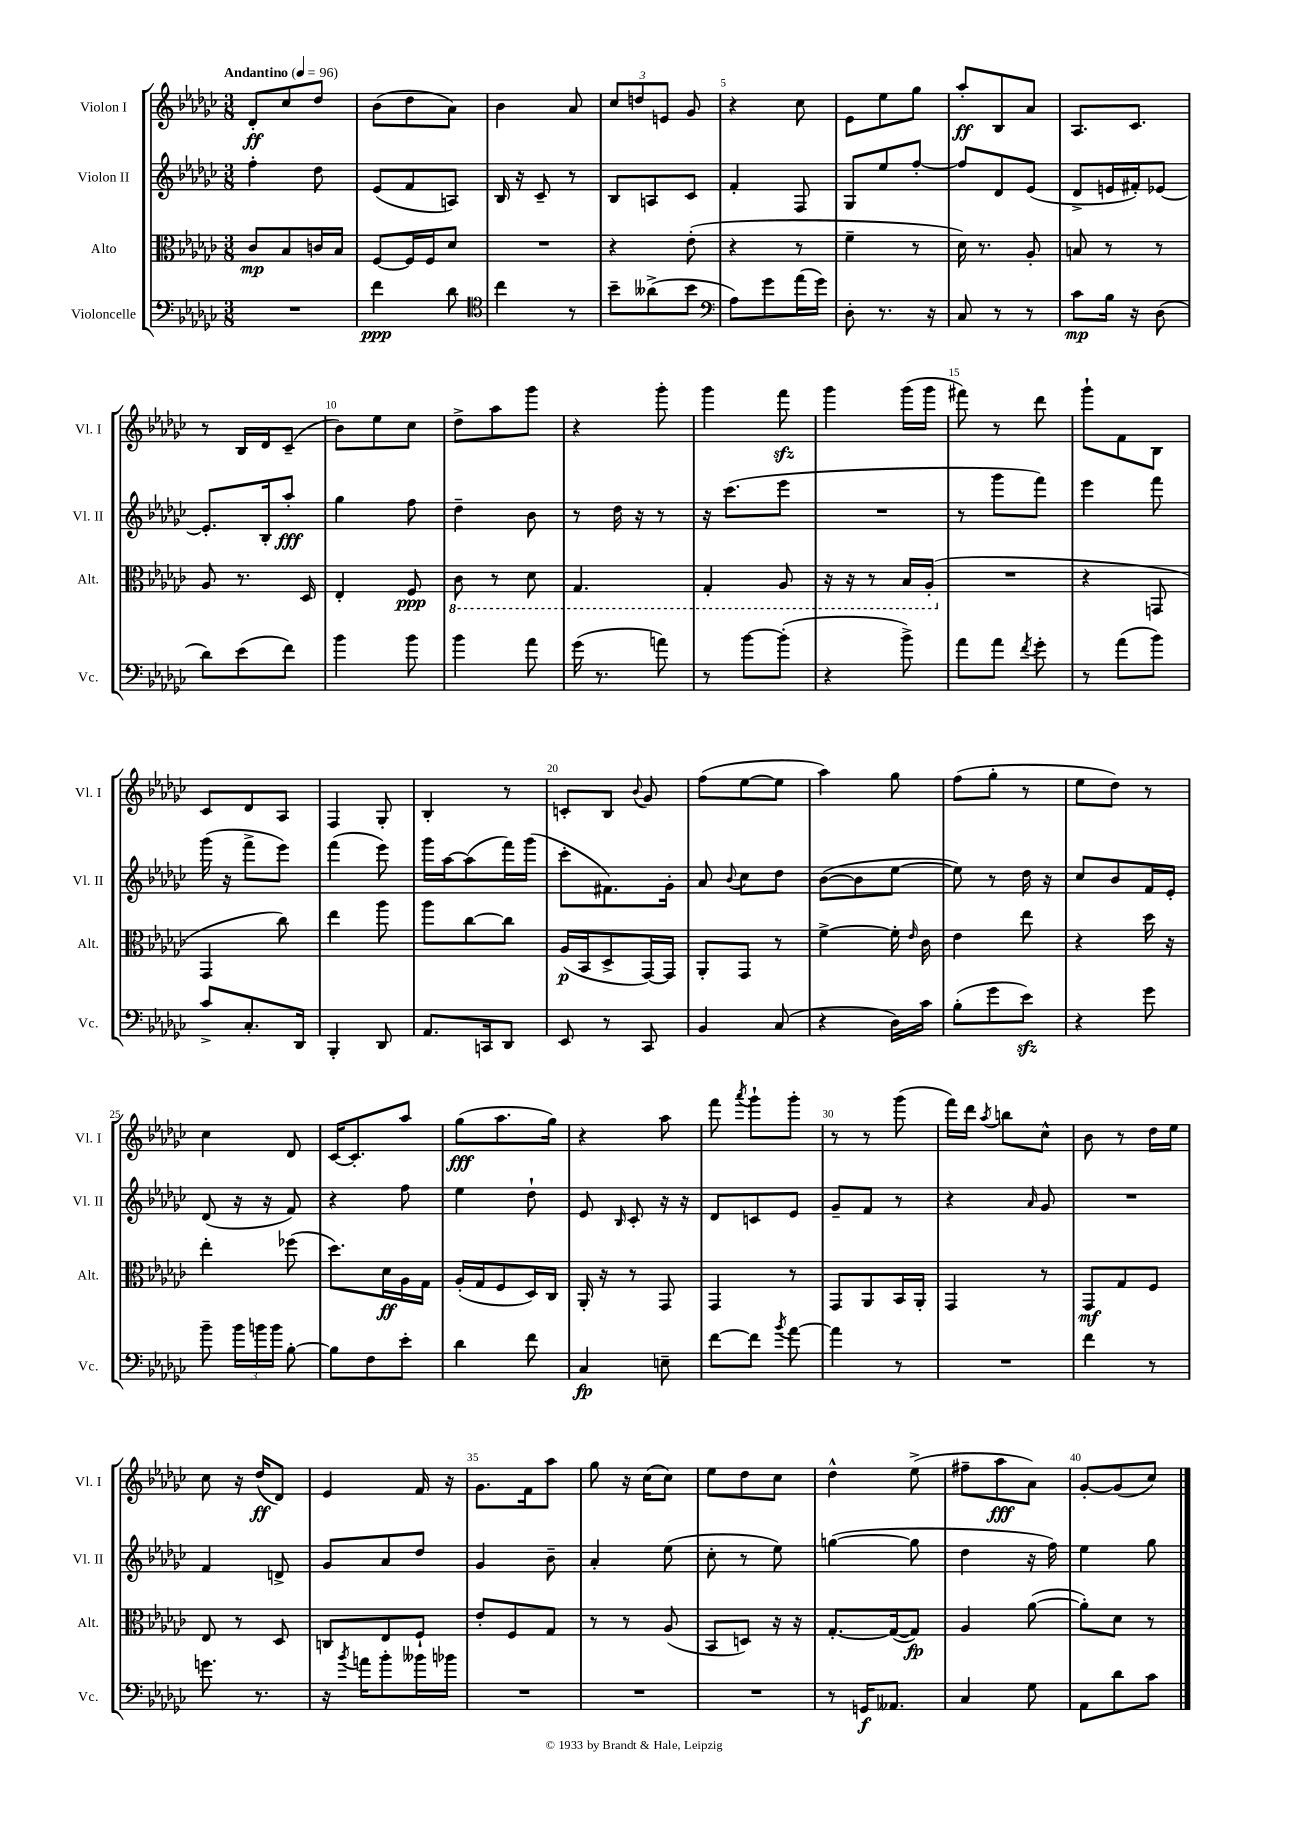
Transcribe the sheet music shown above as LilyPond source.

<<
\new StaffGroup <<
\new Staff = "s0" \with { instrumentName = "Violon I" shortInstrumentName = "Vl. I" } {
    \clef treble \key ges \major \numericTimeSignature \time 3/8 \tempo "Andantino" 4 = 96
    \autoBeamOff des'8[-.\ff ces''8 des''8] |
    bes'8[( des''8 aes'8]) |
    bes'4 aes'8 |
    \tuplet 3/2 { ces''8[ d''8 e'8] } ges'8 |
    r4 ces''8 |
    ees'8[ ees''8 ges''8] |
    aes''8[-.\ff bes8 aes'8] |
    aes8.[ ces'8.] |
    r8 bes16[ des'16 ces'8]--( |
    bes'8[) ees''8 ces''8] |
    des''8[-> aes''8 ges'''8] |
    r4 ges'''8-. |
    ges'''4 f'''8\sfz |
    ges'''4 ges'''16[( ges'''16] |
    fis'''8) r8 des'''8 |
    ges'''8[-! f'8 bes8] |
    ces'8[ des'8 aes8] |
    f4 ges8-. |
    bes4-. r8 |
    c'8[-. bes8] \appoggiatura { bes'8 } ges'8 |
    f''8[( ees''8~ ees''8] |
    aes''4) ges''8 |
    f''8[( ges''8]-. r8 |
    ees''8[ des''8]) r8 |
    ces''4 des'8 |
    ces'16[~ ces'8.-. aes''8] |
    ges''8[\fff( aes''8. ges''16]) |
    r4 aes''8 |
    f'''8 \acciaccatura { aes'''8 } ges'''8[-! ges'''8]-. |
    r8 r8 ges'''8( |
    f'''16[) des'''16] \acciaccatura { aes''8 } b''8[ ces''8]-^ |
    bes'8 r8 des''16[ ees''16] |
    ces''8 r16 des''16[\ff( des'8]) |
    ees'4 f'16 r16 |
    ges'8.[ f'16 aes''8] |
    ges''8 r16 ces''16[( ces''8]) |
    ees''8[ des''8 ces''8] |
    des''4-^ ees''8->( |
    fis''8[-- aes''8\fff aes'8]) |
    ges'8[~-. ges'8( ces''8]) \bar "|." |
}
\new Staff = "s1" \with { instrumentName = "Violon II" shortInstrumentName = "Vl. II" } {
    \clef treble \key ges \major \numericTimeSignature \time 3/8
    \autoBeamOff f''4-. des''8 |
    ees'8[( f'8 a8]) |
    bes16 r16 ces'8-- r8 |
    bes8[ a8 ces'8] |
    f'4-. f8 |
    ges8[ ees''8 f''8]~-. |
    f''8[ des'8 ees'8]( |
    des'8[-> e'16 fis'16-.) ees'8]~ |
    ees'8.[-. bes16-. aes''8]-.\fff |
    ges''4 f''8 |
    des''4-- bes'8 |
    r8 des''16 r16 r8 |
    r16 ces'''8.[( ees'''8] |
    R4. |
    r8 ges'''8[ f'''8]) |
    ees'''4 f'''8 |
    ges'''16( r16 f'''8[-> ees'''8]) |
    f'''4( ees'''8) |
    ges'''16[ aes''16~ aes''8( f'''16) ges'''16]( |
    ces'''8[-. fis'8.) ges'16]-. |
    aes'8 \appoggiatura { bes'8 } ces''8[ des''8] |
    bes'8[~( bes'8 ees''8]~ |
    ees''8) r8 des''16 r16 |
    ces''8[ bes'8 f'16 ees'16]-. |
    des'8( r16 r16 f'8) |
    r4 f''8 |
    ees''4 des''8-! |
    ees'8 \grace { bes16 } ces'8-. r16 r16 |
    des'8[ c'8 ees'8] |
    ges'8[-- f'8] r8 |
    r4 \grace { aes'16 } ges'8 |
    R4. |
    f'4 d'8-> |
    ges'8[ aes'8 des''8] |
    ges'4 bes'8-- |
    aes'4-. ees''8( |
    ces''8-. r8 ees''8) |
    g''4~( g''8 |
    des''4 r16 f''16) |
    ees''4 ges''8 \bar "|." |
}
\new Staff = "s2" \with { instrumentName = "Alto" shortInstrumentName = "Alt." } {
    \clef alto \key ges \major \numericTimeSignature \time 3/8
    \autoBeamOff ces'8[\mp bes8 c'16 bes16] |
    f8[~ f16 f16 des'8] |
    R4. |
    r4 ees'8-.( |
    r4 r8 |
    f'4-- r8 |
    des'16) r8. aes8-. |
    b8 r8 r8 |
    aes8 r8. des16 |
    ees4-. f8\ppp |
    \ottava #-1 ces8 r8 des8 |
    ges,4. |
    ges,4-. aes,8 |
    r16 r16 r8 bes,16[ aes,16]-.( \ottava #0 |
    R4. |
    r4 g,8 |
    ges,4 ces''8) |
    ees''4 aes''8 |
    aes''8[ ces''8~ ces''8] |
    aes16[\p( bes,16 des8-> ges,16~) ges,16] |
    aes,8[-. ges,8] r8 |
    f'4~-> f'16-. \grace { ees'16 } ces'16 |
    ees'4 ees''8 |
    r4 des''16 r16 |
    ees''4-. fes''8( |
    des''8.[) des'16\ff aes16 ges16] |
    aes16[-.( ges16 f8 des16) ces16] |
    aes,16-. r16 r8 ges,8 |
    ges,4 r8 |
    ges,8[ aes,8 bes,16 aes,16]-. |
    ges,4 r8 |
    ges,8[\mf ges8 f8] |
    ees8 r8 des8 |
    c8[ ees8 f8]-! |
    ees'8[-. f8 ges8] |
    r8 r8 aes8( |
    bes,8[ d8]) r16 r16 |
    ges8.[~-. ges16~( ges8]\fp) |
    aes4 aes'8~( |
    aes'8[-.) des'8] r8 \bar "|." |
}
\new Staff = "s3" \with { instrumentName = "Violoncelle" shortInstrumentName = "Vc." } {
    \clef bass \key ges \major \numericTimeSignature \time 3/8
    \autoBeamOff R4. |
    f'4\ppp des'8 |
    \clef tenor ces''4 r8 |
    bes'8[-- aeses'8->( bes'8] |
    \clef bass aes8[) ges'8 aes'16( ges'16]) |
    des8-. r8. r16 |
    ces8 r8 r8 |
    ces'8[\mp bes16] r16 des8( |
    des'8[) ees'8( f'8]) |
    bes'4 bes'8 |
    bes'4 aes'8 |
    ges'16( r8. a'8) |
    r8 bes'8[~ bes'8]-.( |
    r4 bes'8->) |
    aes'8[ aes'8] \acciaccatura { f'8 } ges'8-. |
    r8 aes'8[( bes'8]) |
    ces'8[-> ces8.-. des,16] |
    bes,,4-. des,8 |
    aes,8.[ c,16 des,8] |
    ees,8 r8 ces,8 |
    bes,4 ces8( |
    r4 des16[) ces'16] |
    bes8[-.( ges'8 ees'8]\sfz) |
    r4 ges'8 |
    bes'8-- \tuplet 3/2 { bes'16[ b'16 b'16] } bes8~-. |
    bes8[ f8 ees'8]-. |
    des'4 f'8 |
    ces4\fp e8-- |
    f'8[~ f'8] \acciaccatura { bes'8 } aes'8~ |
    aes'4 r8 |
    R4. |
    f'4 r8 |
    g'8. r8. |
    r16 \acciaccatura { bes'8 } a'16[ bes'8-. beses'16 bes'16] |
    R4. |
    R4. |
    R4. |
    r8 g,16[\f aeses,8.] |
    ces4 ges8 |
    aes,8[ des'8 ces'8] \bar "|." |
}
>>
>>
\layout { \context { \Score \override BarNumber.break-visibility = ##(#f #t #t) barNumberVisibility = #(every-nth-bar-number-visible 5) } }
